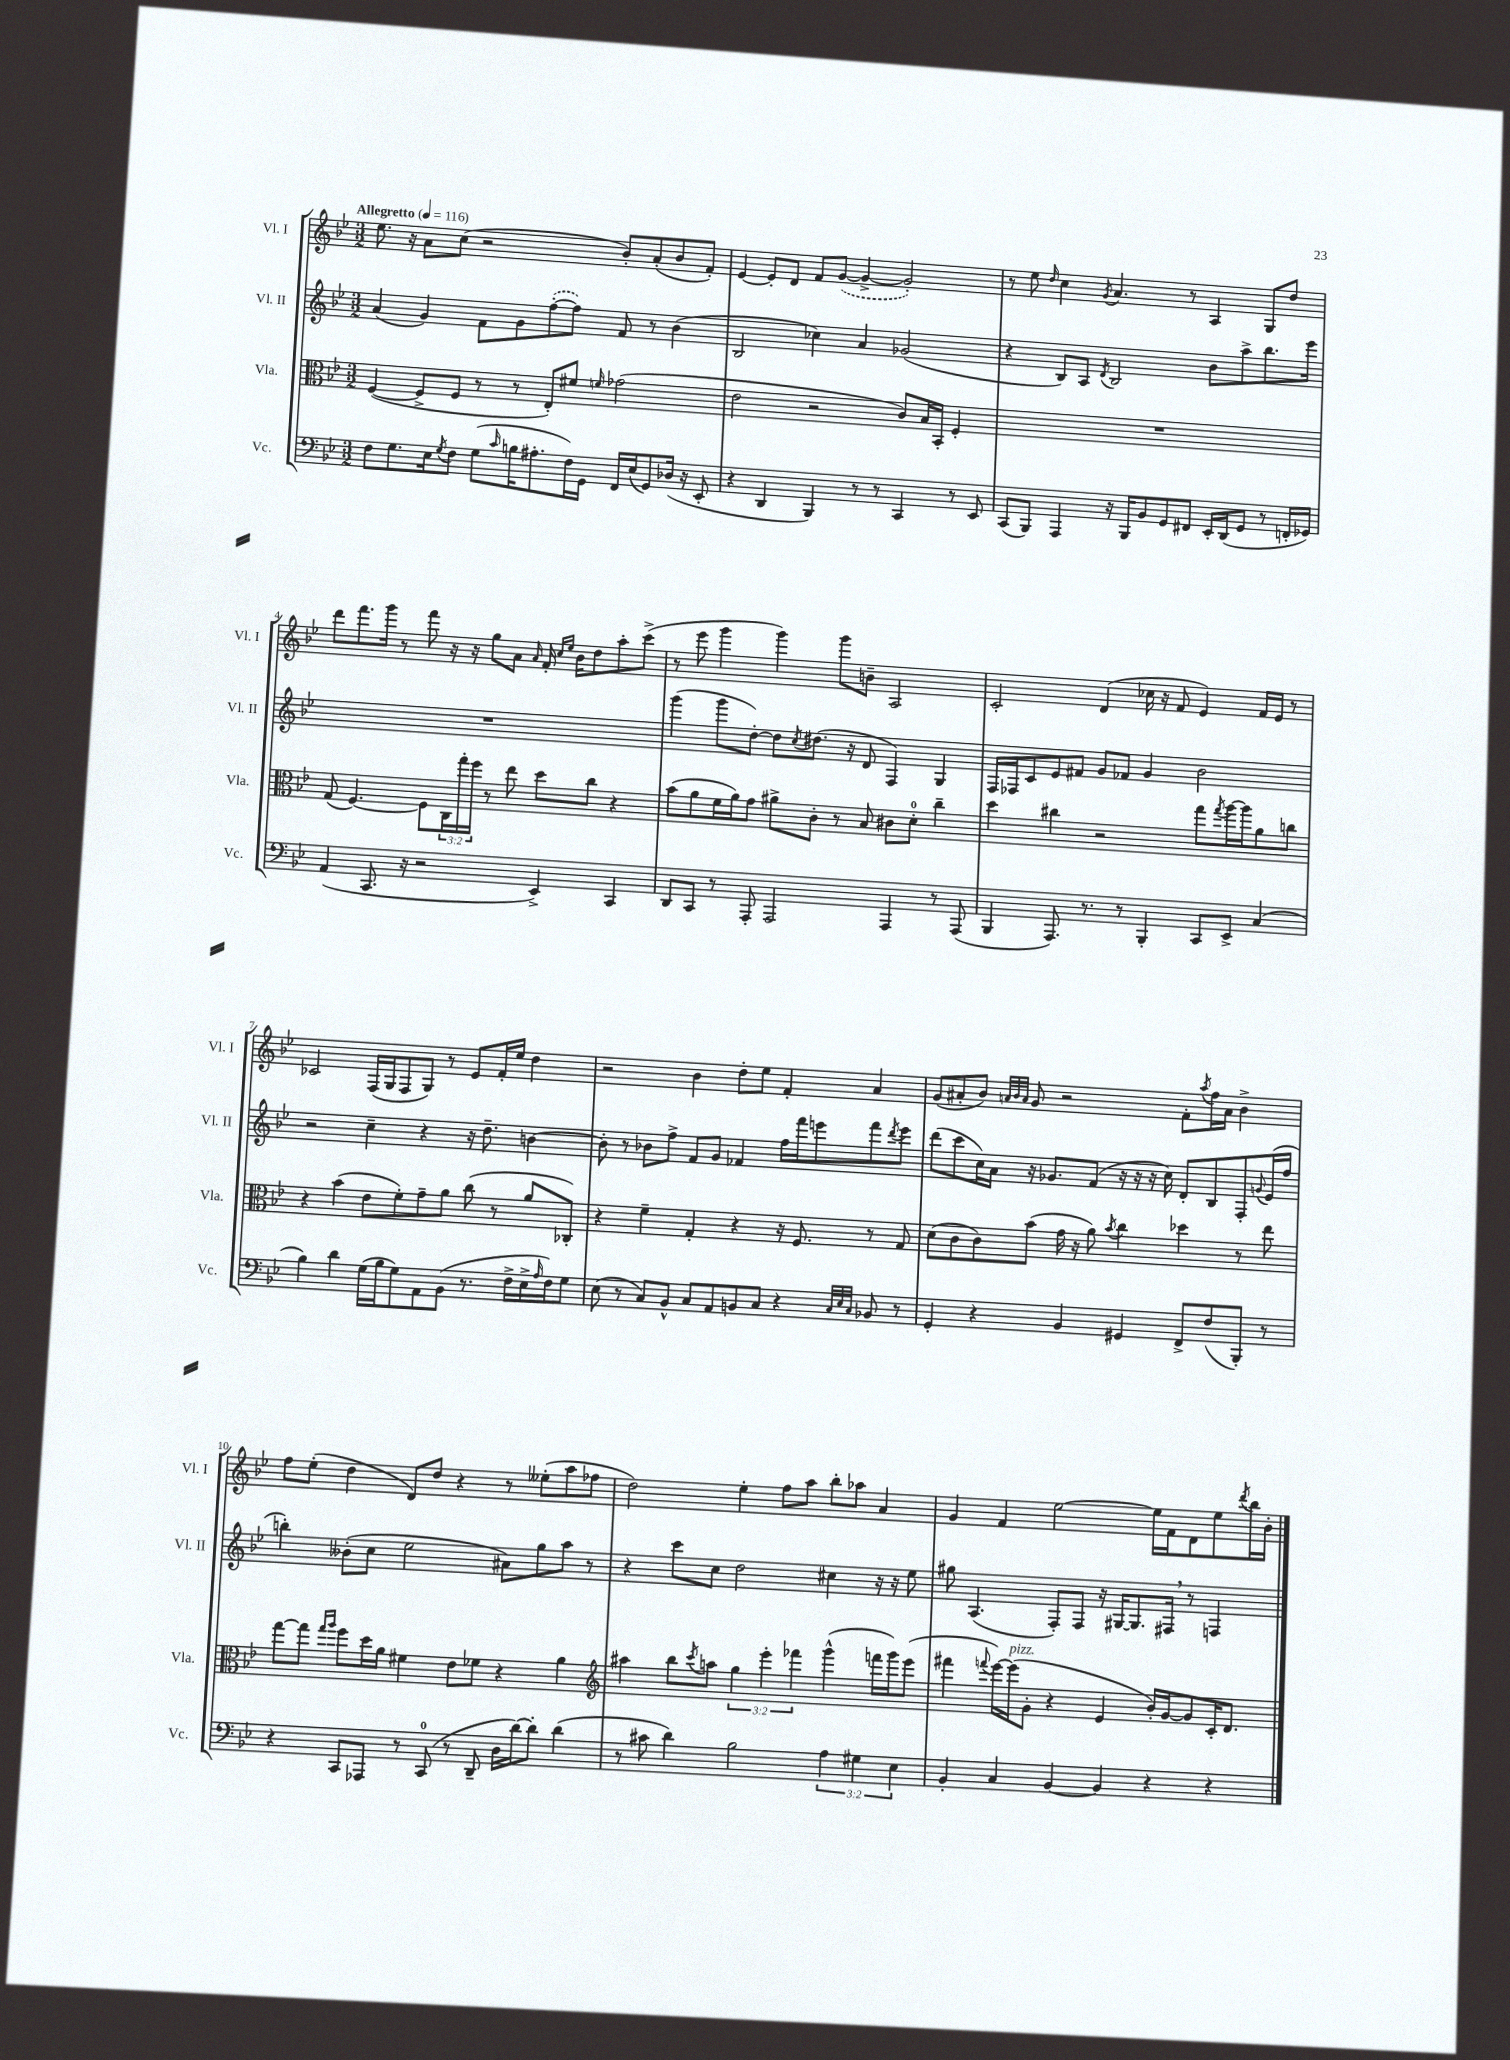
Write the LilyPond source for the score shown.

<<
\new StaffGroup <<
\new Staff = "s0" \with { instrumentName = "Vl. I" shortInstrumentName = "Vl. I" } {
    \clef treble \key bes \major \numericTimeSignature \time 3/2 \tempo "Allegretto" 4 = 116
    ees''8. r16 a'8 c''8( r2 bes'8-.) a'8-.( bes'8 f'8-.) |
    ees'4~ ees'8-. d'8 f'8 \once \slurDashed g'8~( g'4~-> g'2-.) |
    r8 ees''8 \grace { d''16 } c''4 \acciaccatura { g'8 } a'4. r8 a4 g8 d''8 |
    d'''8 f'''8. g'''16 r8 f'''8 r16 r16 g''8 a'8 \grace { a'16 } f'16-. \grace { c''16 ees''16 } bes'16 d''8 a''8-. c'''8->( |
    r8 ees'''8 g'''4 g'''4) g'''8 b'8-- a2 |
    c'2-. d'4( ces''16 r16 f'8 ees'4) f'16 ees'16 r8 |
    ces'2 f16( g16 f8 g8) r8 ees'8 f'16-. ees''16 d''4 |
    r2 bes'4 d''8-. ees''8 f'4-. a'4 |
    g'8( ais'8-. bes'8) \grace { a'32 bes'32 a'32 } g'8 r2 f'8-. \acciaccatura { a''8 } f''16 a'16 bes'4-> |
    f''8 ees''8-.( d''4 d'8) d''8 r4 r8 eeses''8-.( a''8 fes''8 |
    d''2) ees''4-. f''8 a''8 bes''8-. aes''8 a'4 |
    g'4 f'4 ees''2~ ees''16 f'16 d'8 ees''8 \acciaccatura { d'''8 } bes''16 bes'16-. \bar "|." |
}
\new Staff = "s1" \with { instrumentName = "Vl. II" shortInstrumentName = "Vl. II" } {
    \clef treble \key bes \major \numericTimeSignature \time 3/2
    a'4( g'4) f'8 g'8 \once \slurDashed f''8~-.( f''8) f'8 r8 bes'4( |
    bes2 ces''4) a'4 ges'2( |
    r4 bes8) a8 \acciaccatura { d'8 } bes2 bes'8 a''8-> bes''8. ees'''16 |
    R1. |
    g'''4( g'''8 d''8~-.) d''8 \acciaccatura { c''8 } dis''8.( r16 d'8 f4) g4 |
    f16 fes16 c'8 ees'8 fis'8 g'8 fes'8 g'4 bes'2 |
    r2 c''4-- r4 r16 d''8.-- b'4~ |
    b'8-. r8 bes'8 f''8-> f'8 g'8 fes'4 f''16 f'''16 e'''8 f'''8 \acciaccatura { d'''8 } e'''8 |
    d'''8( c'''8 c''16) a'16 r16 ges'8. f'8( r16 r16 r16 c''16) d'8-. bes8 f8-. \appoggiatura { g'8 } ees'16( f''16 |
    b''4-.) beses'8-.( c''8 ees''2 ais'8) g''8 a''8 r8 |
    r4 c'''8 c''8 d''2 cis''4 r16 r16 ees''8 |
    gis''8 a4.( f8-.) f8 r16 gis16~ gis8. fis16 \breathe r8 f4 \bar "|." |
}
\new Staff = "s2" \with { instrumentName = "Vla." shortInstrumentName = "Vla." } {
    \clef alto \key bes \major \numericTimeSignature \time 3/2 \override Staff.TupletNumber.text = #tuplet-number::calc-fraction-text
    f4~( f8-> f8 r8 r8 ees8-.) fis'8 \grace { f'16 } ges'2( |
    ees'2 r2 c'8) bes16 bes,16-. f4-. |
    R1. |
    g8( f4.~) f8 \tuplet 3/2 { c16 g''16-. f''16 } r8 ees''8 d''8 c''8 r4 |
    bes'8( a'8 f'16 a'16) g'8 ais'8-> c'8-. r8 bes8 cis'8 d'8-0-. c''4-- |
    d''4 cis''4 r2 g''8 \acciaccatura { g''8 } a''16~ a''16 a'8 c''8 |
    r4 bes'4( ees'8 f'8-.) g'8-- a'8 c''8( r8 a'8 ces8-.) |
    r4 f'4-- g4-. r4 r16 f8. r8 g8 |
    d'8( c'8 c'8) bes'8( g'16 r16 a'8) \acciaccatura { bes'8 } c''4 des''4 r8 ees''8 |
    g''8~ g''8 \grace { g''16 a''16 } f''8 d''16 a'16 fis'4 ees'8 fes'8 r4 a'4 |
    \clef treble ais''4 bes''8 \acciaccatura { c'''8 } a''8 \tuplet 3/2 { g''4 ees'''4-. fes'''4 } g'''4-^( f'''16 g'''16) ees'''8( |
    fis'''4 \appoggiatura { f'''8 } ees'''16~) ees'''16^\markup { \italic "pizz." }( g'8-. r4 ees'4 bes'16-.) g'16~ g'8 c'16-. d'8. \bar "|." |
}
\new Staff = "s3" \with { instrumentName = "Vc." shortInstrumentName = "Vc." } {
    \clef bass \key bes \major \numericTimeSignature \time 3/2 \override Staff.TupletNumber.text = #tuplet-number::calc-fraction-text
    f8 g8. ees16 \acciaccatura { g8 } f8 g8( \grace { c'16 } b16 ais8.-. f16) g,16 f,16 ees16( g,8) des16( r16 ees,8-. |
    r4 d,4 bes,,4) r8 r8 c,4 r8 ees,8 |
    c,8( bes,,8) a,,4 r16 bes,,16 bes,8 g,8 fis,8 ees,16-. d,16( g,8 r8 f,16-. ges,16) |
    a,4( c,8. r16 r2 ees,4->) c,4 |
    d,8 c,8 r8 a,,8-. a,,2 a,,4 r8 a,,8( |
    bes,,4 a,,8.) r8. r8 bes,,4-. c,8 ees,8-> c4( |
    bes4) d'4 g16( bes16 g8) a,8 bes,8( r8. f16-> ees16-> \grace { a16 } f16) g8 |
    ees8( r8 c8) bes,8-^ c8 a,8 b,8 c8 r4 \grace { c32 ees32 c32 } bes,8 r8 |
    g,4-. r4 bes,4 gis,4 f,8-> f8( bes,,8-.) r8 |
    r4 c,8 aes,,8 r8 c,8-0( r8 d,8-- d16 d'16~) d'8-. d'4( |
    r8 cis'8 d'4) bes2 \tuplet 3/2 { a4 gis4 ees4 } |
    bes,4-. c4 bes,4~ bes,4 r4 r4 \bar "|." |
}
>>
>>
